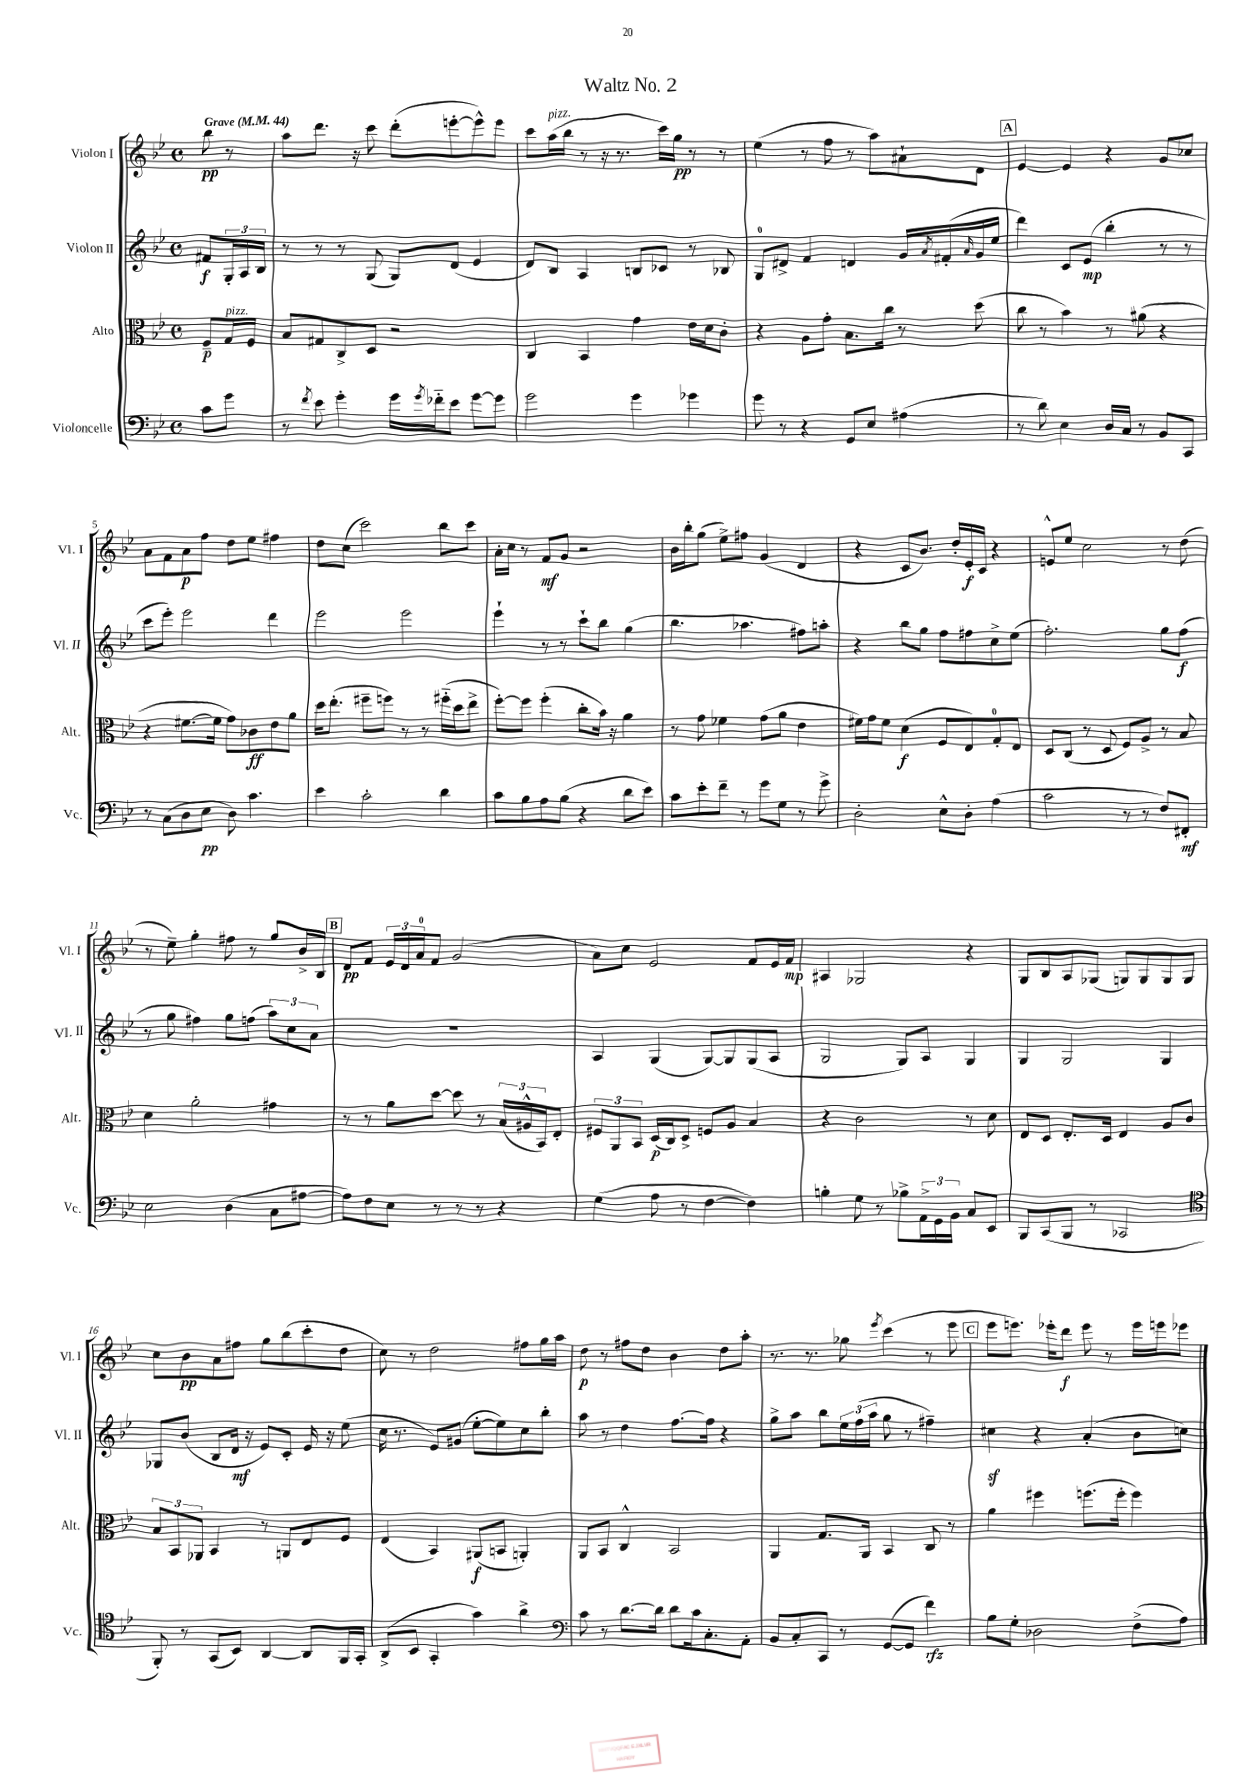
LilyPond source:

\header { title = "Waltz No. 2" }
<<
\new StaffGroup <<
\new Staff = "s0" \with { instrumentName = "Violon I" shortInstrumentName = "Vl. I" } {
    \clef treble \key bes \major \defaultTimeSignature \time 4/4 \partial 4 \tempo "Grave" 4 = 44
    bes''8\pp r8 |
    a''8 d'''8. r16 c'''8 d'''8-.( e'''8~-. e'''8-^) e'''8 |
    c'''8 a''16^\markup { \italic "pizz." }( bes''16 r8 r16 r8. c'''16) g''16\pp r8 r8 |
    ees''4( r8 f''8 r8 a''8) ais'8-! d'8 |
    \mark \markup { \box "A" } ees'4~ ees'4 r4 g'8 ces''8 |
    a'8 f'8 a'8\p f''8 d''8 ees''8 fis''4 |
    d''8 c''8( c'''2) bes''8 c'''8 |
    a'16-. c''16 r8 f'8\mf g'8 r2 |
    bes'16 bes''16-. g''8( ees''8->) fis''8 g'4( d'4 |
    r4 c'8 bes'8.) d''16-. ees'16-.\f c'16 r4 |
    e'8-^ ees''8 c''2 r8 d''8( |
    r8 ees''8--) g''4-. fis''8 r8 g''8 bes'16-> bes16 |
    \mark \markup { \box "B" } d'8\pp f'8 \tuplet 3/2 { ees'16 d'16 a'16-0 } f'8 g'2( |
    a'8) c''8 ees'2 f'8 ees'16 f'16\mp |
    ais4 ges2 r4 |
    g8 bes8 a8 ges8( g8) g8 g8 g8 |
    c''8 bes'8\pp a'8 fis''8 g''8 bes''8( c'''8-. d''8 |
    c''8) r8 d''2 fis''8 g''16 a''16 |
    d''8\p r8 fis''8 d''8 bes'4 d''8 a''8-. |
    r8. r8. ges''8 \acciaccatura { ees'''8 } c'''4( r8 ees'''8 |
    \mark \markup { \box "C" } ees'''8 e'''8.) ees'''16-. d'''8\f ees'''8 r8 ees'''16 e'''16 ees'''8 \bar "|." |
}
\new Staff = "s1" \with { instrumentName = "Violon II" shortInstrumentName = "Vl. II" } {
    \clef treble \key bes \major \defaultTimeSignature \time 4/4 \partial 4
    fis'8\f \tuplet 3/2 { g16-. a16 bes16 } |
    r8 r8 r8 g8( g8) d'8( ees'4 |
    d'8) bes8 a4 b8 ces'8 r8 bes8 |
    g8-0 dis'8-> f'4 d'4 g'16 \acciaccatura { a'8 } fis'16-.( \grace { a'16 } g'16 ees''16 |
    \mark \markup { \box "A" } d'''4) c'8 ees'8\mp( bes''4-. r8 r8 |
    c'''8 ees'''8-.) ees'''2 d'''4 |
    ees'''2 ees'''2 |
    ees'''4-! r8 r8 c'''8-! bes''8 g''4( |
    bes''4. aes''4. fis''8) a''8-. |
    r4 bes''8 g''8 f''8 fis''8 c''8-> ees''8( |
    f''2.-.) g''8 f''8\f( |
    r8 g''8 fis''4) g''8 f''8( \tuplet 3/2 { a''8) c''8 a'8 } |
    \mark \markup { \box "B" } R1 |
    a4 g4( g8~) g8 g8( a8 |
    g2 g8) a8 g4 |
    g4 g2 g4 |
    ges8 bes'8( bes8 d'16\mf r16 ees'8) c'8-. ees'16 r16 ees''8( |
    c''16 r8. ees'8) gis'8( ees''8~-. ees''8) c''8 bes''8-. |
    a''8 r8 d''4 f''8.~ f''16 r4 |
    g''8-> a''8 bes''8 \tuplet 3/2 { ees''16 f''16( a''16 } g''8 r8 fis''4--) |
    \mark \markup { \box "C" } cis''4\sf r4 a'4-.( bes'8 c''8) \bar "|." |
}
\new Staff = "s2" \with { instrumentName = "Alto" shortInstrumentName = "Alt." } {
    \clef alto \key bes \major \defaultTimeSignature \time 4/4 \partial 4
    f8--\p g16^\markup { \italic "pizz." } f16 |
    bes8 gis8 c8-> d8 r2 |
    c4 bes,4 g'4 ees'16 d'16 c'8-. |
    r4 a8 g'8-. bes8. c''16 r8 d''8( |
    \mark \markup { \box "A" } c''8 r8 bes'4) r8 ais'8( r4 |
    r4 fis'8.~ fis'16 g'8) ces'8\ff ees'8 a'8 |
    d''16 ees''8.-.( fis''8-- f''8) r8 r8 fis''16-_( d''16 ees''8-> |
    f''8~-.) f''8 f''4-.( c''8-. bes'16) r16 a'4 |
    r8 g'8 fes'4 g'8( a'8 ees'4 |
    fis'16) g'16 fis'8 d'4\f( f8 ees8) g8-0-. ees8 |
    d8 c8( r8 d8 f8) a8-> r8 bes8 |
    d'4 a'2-. gis'4 |
    \mark \markup { \box "B" } r8 r8 a'8 d''8~ d''8 r8 \tuplet 3/2 { bes16( ais16-^ bes,16) } ees8-. |
    \tuplet 3/2 { fis8 a,8 bes,8 } d16\p( c16) d8-> f8 a8 bes4 |
    r4 c'2 r8 d'8 |
    ees8 d8 ees8.-. d16 ees4 a8 c'8 |
    \tuplet 3/2 { bes8 bes,8 aes,8 } bes,4 r8 a,8 ees8 f8 |
    ees4( bes,4) ais,8\f( b,8 a,4-.) |
    a,8 bes,8 c4-^ bes,2 |
    a,4 g8. a,16 bes,4 c8 r8 |
    \mark \markup { \box "C" } a'4 fis''4 f''8.( f''16-. f''4) \bar "|." |
}
\new Staff = "s3" \with { instrumentName = "Violoncelle" shortInstrumentName = "Vc." } {
    \clef bass \key bes \major \defaultTimeSignature \time 4/4 \partial 4
    c'8 g'8 |
    r8 \acciaccatura { f'8 } ees'8 g'4-. g'16 \acciaccatura { g'8 } fes'16-_ ees'8 g'8~ g'8 |
    g'2 g'4 ges'4 |
    g'8 r8 r4 g,8 ees8 ais4( |
    \mark \markup { \box "A" } r8 d'8) ees4 d16 c16 r8 bes,8 c,8 |
    r8 c8( d8 ees8\pp d8) c'4. |
    ees'4 c'2-. d'4 |
    c'8 bes8 a8 bes8( r4 d'8 ees'8) |
    c'8 ees'8-. f'8-- r8 g'8 g8 r8 g'8-> |
    d2-. ees8-^ d8-. a4( |
    c'2 r8 r8 f8) fis,8-.\mf |
    ees2 d4( c8 ais8~ |
    \mark \markup { \box "B" } ais8) f8 ees8 r8 r8 r8 r4 |
    g4( a8 r8 f4~ f4) |
    b4-. g8 r8 bes8-> \tuplet 3/2 { a,16-> g,16 bes,16 } c8 ees,8 |
    bes,,8 c,8( bes,,8 r8 ces,2 |
    \clef tenor f,8-.) r8 g,8( bes,8) a,4~ a,8 f,16 g,16-. |
    a,8->( bes,8 g,4-. g'4) a'4-> |
    \clef bass c'8 r8 d'8.~ d'16 d'8 c'16 c8.-. a,8-. |
    bes,8 c8-. c,8 r8 g,8~( g,8 f'4\rfz) |
    \mark \markup { \box "C" } bes8 g8-. des2 f8->( a8) \bar "|." |
}
>>
>>
